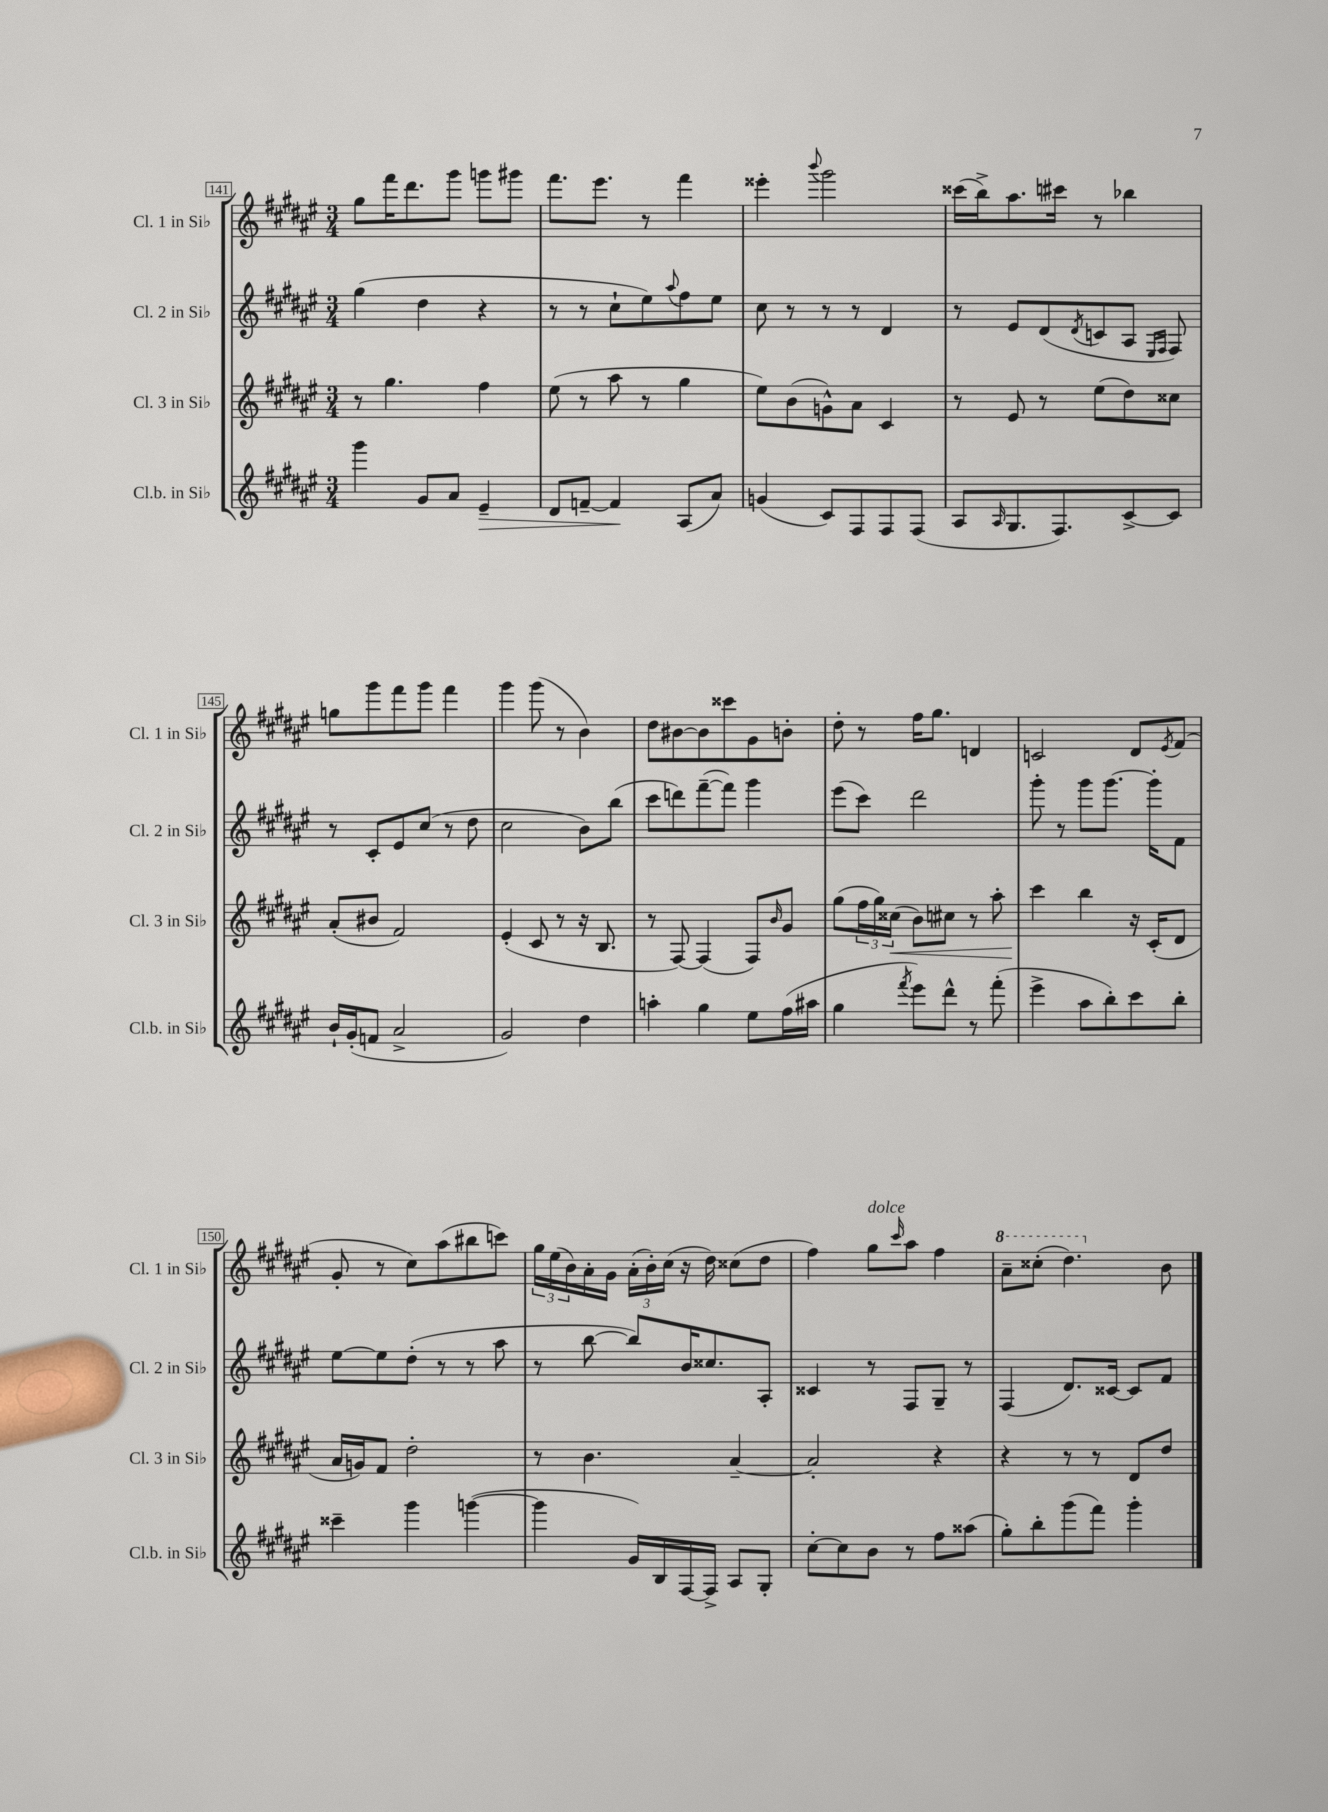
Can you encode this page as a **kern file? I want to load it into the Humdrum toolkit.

**kern	**dynam	**kern	**dynam	**kern	**kern
*part4	*part4	*part3	*part3	*part2	*part1
*staff4	*staff4	*staff3	*staff3	*staff2	*staff1
*I"Cl.b. in Si♭	*	*I"Cl. 3 in Si♭	*	*I"Cl. 2 in Si♭	*I"Cl. 1 in Si♭
*I'Cl.b. in Si♭	*	*I'Cl. 3 in Si♭	*	*I'Cl. 2 in Si♭	*I'Cl. 1 in Si♭
*clefG2	*	*clefG2	*	*clefG2	*clefG2
*k[f#c#g#d#a#e#]	*	*k[f#c#g#d#a#e#]	*	*k[f#c#g#d#a#e#]	*k[f#c#g#d#a#e#]
*M3/4	*	*M3/4	*	*M3/4	*M3/4
=141	=141	=141	=141	=141	=141
4ggg#\	.	8r	.	(4gg#\	8gg#\L
.	.	4.gg#\	.	.	16fff#\K
.	.	.	.	.	8.ddd#\
8g#/L	.	.	.	4dd#\	.
8a#/J	.	.	.	.	8ggg#\J
!	!LO:HP:b	!	!	!	!
4e#~/	>	4ff#\	.	4r	8gggn\L
.	.	.	.	.	8ggg#X\J
=142	=142	=142	=142	=142	=142
8d#/L	.	(8ee#\	.	8r	8.fff#\L
[8fn~/J	.	8r	.	8r	.
.	.	.	.	.	8.eee#\J
4f/]	.	8aa#\	.	8cc#`\L	.
.	.	8r	.	8ee#\)	8r
.	.	.	.	8qqaa#/	.
(8A#/L	]	4gg#\	.	8ff#\	4fff#\
8a#/J)	.	.	.	8ee#\J	.
=143	=143	=143	=143	=143	=143
(4gn/	.	8ee#\L)	.	8cc#\	4eee##X'\
.	.	(8b\	.	8r	.
.	.	.	.	.	8qqbbb/
8c#/L)	.	8gn^^\)	.	8r	2ggg#\
8F#/	.	8a#\J	.	8r	.
8F#/	.	4c#/	.	4d#/	.
(8F#/J	.	.	.	.	.
=144	=144	=144	=144	=144	=144
8A#/L	.	8r	.	8r	(16ccc##X\LL
.	.	.	.	.	16bb^\J)
16qqA#/	.	.	.	.	.
8.G#/	.	8e#/	.	8e#/L	8.aa#\
.	.	8r	.	(8d#/	.
8.F#/)	.	.	.	.	16ccc#X\Jk
.	.	.	.	8qd#/	.
.	.	(8ee#\L	.	8cn/	8r
[8c#^/	.	8dd#\)	.	8A#/J	4bb-X\
.	.	.	.	16qqE#/LL	.
.	.	.	.	16qqF#/JJ	.
8c#/J]	.	8cc##X\J	.	8F#/)	.
!!LO:LB:g=z
=145	=145	=145	=145	=145	=145
16b`/LL	.	(8a#'/L	.	8r	8ggn\L
(16g#'/J	.	.	.	.	.
8fn/J	.	8b#X/J	.	8c#'/L	8ggg#\
2a#^/	.	2f#/)	.	8e#/	8fff#\
.	.	.	.	(8cc#/J	8ggg#\J
.	.	.	.	8r	4fff#\
.	.	.	.	8dd#\	.
=146	=146	=146	=146	=146	=146
2g#/)	.	(4e#'/	.	2cc#\	4ggg#\
.	.	8c#/	.	.	(8ggg#\
.	.	8r	.	.	8r
4dd#\	.	16r	.	8b\L)	4b\)
.	.	8.B/	.	.	.
.	.	.	.	(8bb\J	.
=147	=147	=147	=147	=147	=147
4aan'\	.	8r	.	8ccc#\L	8dd#\L
.	.	[8F#/)	.	8dddn\)	[8b#X\
4gg#\	.	(4F#/]	.	([8fff#~\	8b#\]
.	.	.	.	8fff#\J])	8ccc##X\
8ee#\L	.	8F#/L)	.	4ggg#\	8g#\
.	.	16qqb/	.	.	.
(16ff#\L	.	8g#/J	.	.	8bn'\J
16aa#X\JJ	.	.	.	.	.
=148	=148	=148	=148	=148	=148
4gg#\	.	(8gg#\L	.	(8eee#\L	8dd#'\
.	.	24ff#\L	.	8ccc#\J)	8r
.	.	24gg#\)	.	.	.
!	!	!	!LO:HP:b	!	!
.	.	(24cc##X\JJ	<	.	.
8qfff#/	.	.	.	.	.
8eee#\L)	.	8b\L)	.	2ddd#\	16ff#\KL
.	.	.	.	.	8.gg#\J
8ddd#^^\J	.	8cc#X\J	.	.	.
8r	.	8r	.	.	4dn/
(8fff#'\	.	8aa#'\	.	.	.
=149	=149	=149	=149	=149	=149
4eee#^\	.	4ccc#\	.	8ggg#'\	2cn/
.	.	.	.	8r	.
8aa#\L	.	4bb\	[	8ggg#\L	.
8bb'\)	.	.	.	[8.ggg#\J	.
8ccc#\	.	16r	.	.	8d#/L
.	.	(16c#'/KL	.	16ggg#'\KL]	.
.	.	.	.	.	8qe#/
8bb'\J	.	8d#/J	.	8f#\J	(8f#/J
!!LO:LB:g=z
=150	=150	=150	=150	=150	=150
4ccc##X~\	.	16a#/LL	.	[8ee#\L	8g#'/
.	.	16gn/J)	.	.	.
.	.	8f#/J	.	8ee#\]	8r
4ggg#\	.	2dd#'\	.	(8dd#'\J	8cc#\L)
.	.	.	.	8r	(8aa#\
([4gggn\	.	.	.	8r	8bb#X\
.	.	.	.	8aa#\	8cccn\J)
=151	=151	=151	=151	=151	=151
4ggg\]	.	8r	.	8r	24gg#\LL
.	.	.	.	.	(24ee#\
.	.	.	.	.	24b\)
.	.	4.b\	.	[8bb\	16a#'\
.	.	.	.	.	16g#\JJ
16g#/LL)	.	.	.	8bb/L])	(24a#'\LL
.	.	.	.	.	24b'\)
16B/	.	.	.	.	.
.	.	.	.	.	(24cc#\JJ
[16F#/	.	.	.	16b/K	16r
16F#^/JJ]	.	.	.	8.cc##X/	16dd#\)
8A#/L	.	[4a#~/	.	.	(8cc##X\L
8G#'/J	.	.	.	8A#'/J	8dd#\J
=152	=152	=152	=152	=152	=152
[8cc#'\L	.	2a#'/]	.	4c##X/	4ff#\)
8cc#\]	.	.	.	.	.
!	!	!	!	!	!LO:TX:a:i:t=dolce
8b\J	.	.	.	8r	8gg#\L
.	.	.	.	.	16qqccc#/
8r	.	.	.	8F#/L	8aa#\J
8ff#\L	.	4r	.	8G#~/J	4ff#\
(8aa##X\J	.	.	.	8r	.
=153	=153	=153	=153	=153	=153
*	*	*	*	*	*8va
8gg#'\L)	.	4r	.	(4F#/	8aa#~\L
8bb'\	.	.	.	.	(8ccc##X'\J
(8ggg#\	.	8r	.	8.d#/L)	4.ddd#\)
8fff#\J)	.	8r	.	.	.
.	.	.	.	[16c##X/Jk	.
4ggg#'\	.	8d#/L	.	8c##/L]	.
*	*	*	*	*	*X8va
.	.	8dd#/J	.	8f#/J	8b\
==	==	==	==	==	==
*-	*-	*-	*-	*-	*-
